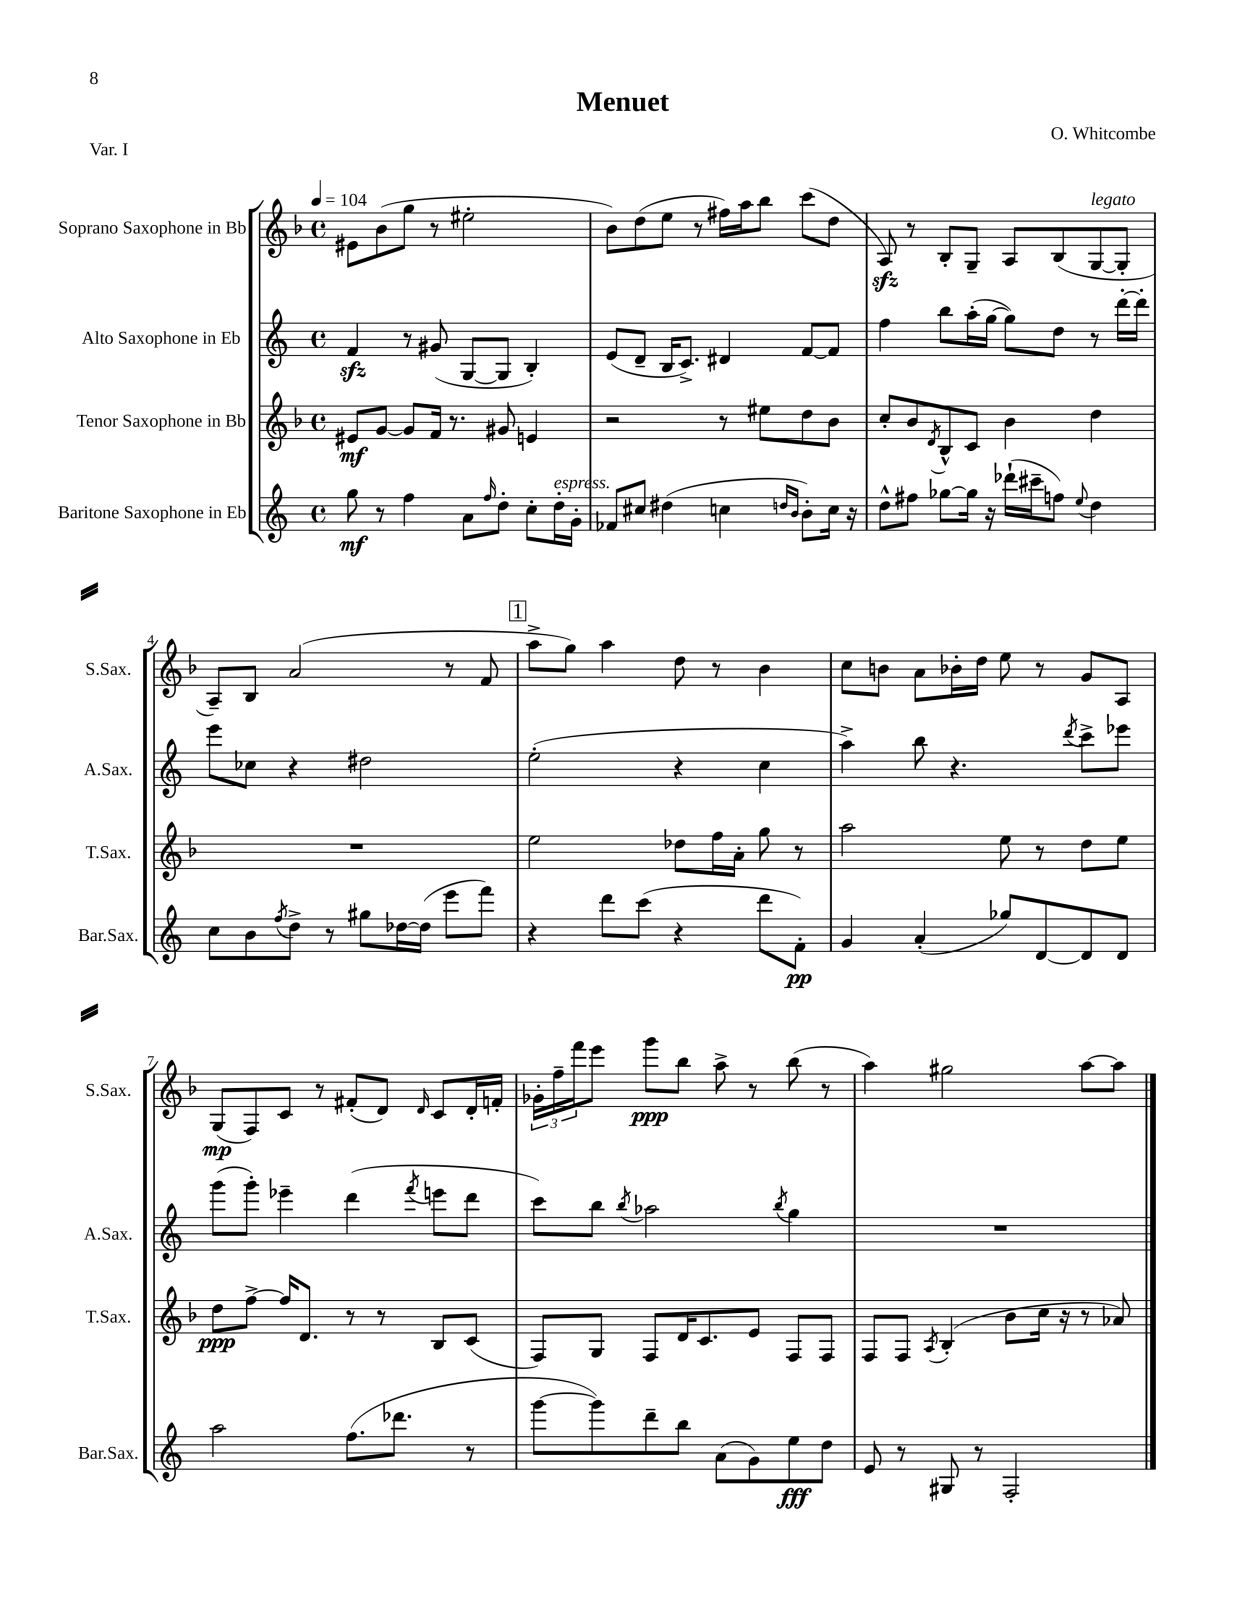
\header { title = "Menuet" composer = "O. Whitcombe" piece = "Var. I" }
<<
\new StaffGroup <<
\new Staff = "s0" \with { instrumentName = "Soprano Saxophone in Bb" shortInstrumentName = "S.Sax." } {
    \clef treble \key f \major \defaultTimeSignature \time 4/4 \tempo 4 = 104
    eis'8 bes'8( g''8 r8 eis''2-. |
    bes'8) d''8( e''8 r8 fis''16) a''16 bes''8 c'''8( d''8 |
    a8\sfz) r8 bes8-. g8-- a8 bes8( g8~^\markup { \italic "legato" } g8-. |
    a8--) bes8 a'2( r8 f'8 |
    \mark \markup { \box "1" } a''8-> g''8) a''4 d''8 r8 bes'4 |
    c''8 b'8 a'8 bes'16-. d''16 e''8 r8 g'8 a8 |
    g8\mp( f8) c'8 r8 fis'8-.( d'8) \grace { d'16 } c'8 d'16-. f'16-. |
    \tuplet 3/2 { ges'16-. f''16-- f'''16 } e'''8 g'''8\ppp bes''8 a''8-> r8 bes''8( r8 |
    a''4) gis''2 a''8~ a''8 \bar "|." |
}
\new Staff = "s1" \with { instrumentName = "Alto Saxophone in Eb" shortInstrumentName = "A.Sax." } {
    \clef treble \key c \major \defaultTimeSignature \time 4/4
    f'4\sfz r8 gis'8( g8~ g8 b4-.) |
    e'8( d'8-- b16 c'8.->) dis'4 f'8~ f'8 |
    f''4 b''8 a''16-.( g''16~ g''8) d''8 r8 d'''16~-. d'''16-. |
    e'''8 ces''8 r4 dis''2 |
    \mark \markup { \box "1" } e''2-.( r4 c''4 |
    a''4->) b''8 r4. \acciaccatura { d'''8 } c'''8-> ees'''8 |
    g'''8( g'''8-.) ees'''4-- d'''4( \acciaccatura { f'''8 } e'''8 d'''8 |
    c'''8) b''8 \acciaccatura { b''8 } aes''2 \acciaccatura { b''8 } g''4 |
    R1 \bar "|." |
}
\new Staff = "s2" \with { instrumentName = "Tenor Saxophone in Bb" shortInstrumentName = "T.Sax." } {
    \clef treble \key f \major \defaultTimeSignature \time 4/4
    eis'8\mf g'8~ g'8 f'16 r8. gis'8 e'4 |
    r2 r8 eis''8 d''8 bes'8 |
    c''8-. bes'8 \acciaccatura { d'8 } bes8-^ c'8 bes'4 d''4 |
    R1 |
    \mark \markup { \box "1" } e''2 des''8 f''16 a'16-. g''8 r8 |
    a''2 e''8 r8 d''8 e''8 |
    d''8\ppp f''8~-> f''16 d'8. r8 r8 bes8 c'8( |
    f8) g8 f8 d'16 c'8. e'8 f8 f8 |
    f8 f8 \acciaccatura { a8 } bes4-.( bes'8 c''16 r16 r8 aes'8) \bar "|." |
}
\new Staff = "s3" \with { instrumentName = "Baritone Saxophone in Eb" shortInstrumentName = "Bar.Sax." } {
    \clef treble \key c \major \defaultTimeSignature \time 4/4
    g''8\mf r8 f''4 a'8 \grace { f''16 } d''8-. c''8-. d''16-.^\markup { \italic "espress." } g'16-. |
    fes'8 cis''8 dis''4( c''4 \grace { d''16 b'16 } b'8-.) c''16 r16 |
    d''8-^ fis''8 ges''8~ ges''16 r16 des'''16-!( cis'''16-- f''8) \appoggiatura { e''8 } d''4 |
    c''8 b'8 \acciaccatura { f''8 } d''8-> r8 gis''8 des''16~ des''16( e'''8 f'''8) |
    \mark \markup { \box "1" } r4 d'''8 c'''8( r4 d'''8 f'8-.\pp) |
    g'4 a'4-.( ges''8) d'8~ d'8 d'8 |
    a''2 f''8.( des'''8. r8 |
    g'''8~ g'''8) d'''8-- b''8 a'8( g'8) e''8\fff d''8 |
    e'8 r8 gis8 r8 f2-. \bar "|." |
}
>>
>>
